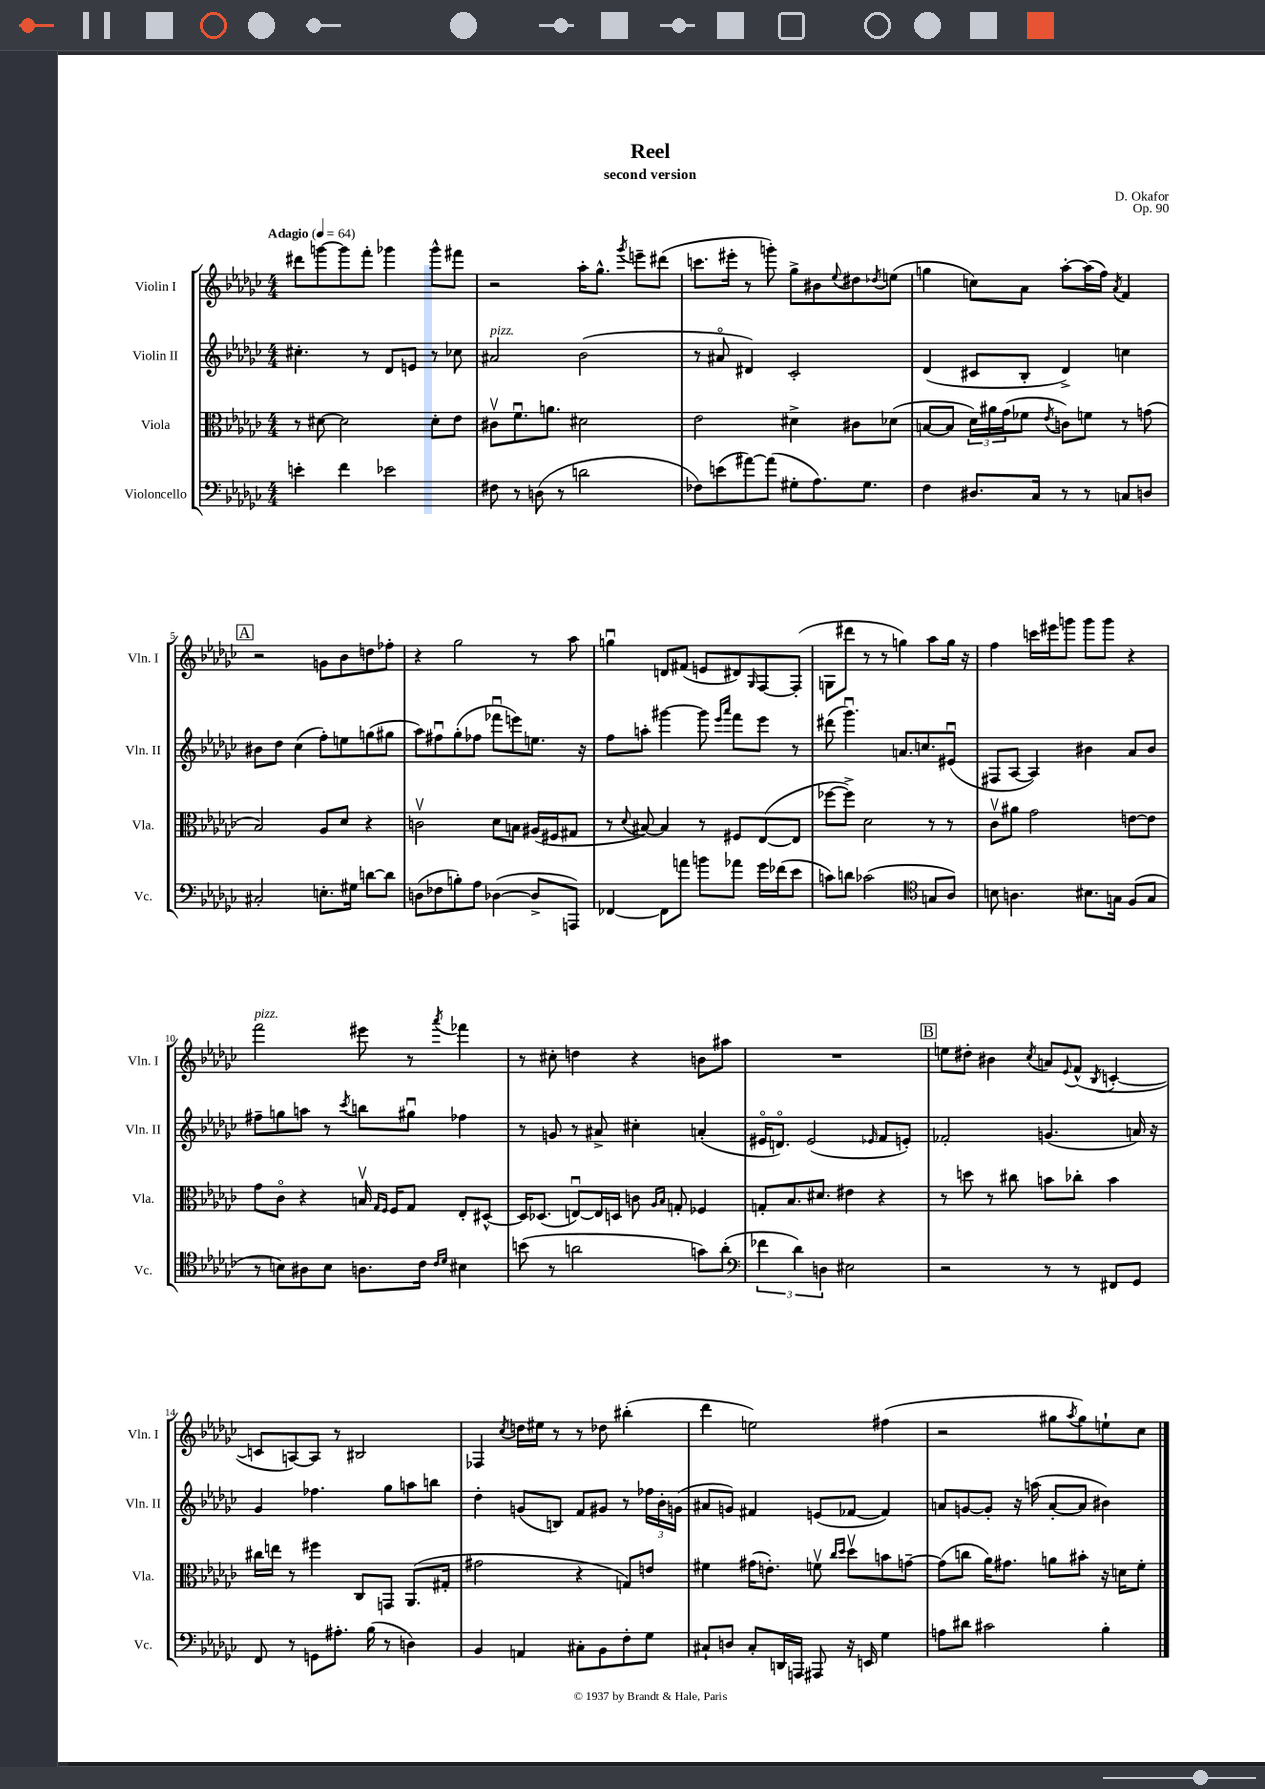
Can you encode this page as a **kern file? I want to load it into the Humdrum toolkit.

**kern	**kern	**kern	**kern
*part4	*part3	*part2	*part1
*staff4	*staff3	*staff2	*staff1
*I"Violoncello	*I"Viola	*I"Violin II	*I"Violin I
*I'Vc.	*I'Vla.	*I'Vln. II	*I'Vln. I
*clefF4	*clefC3	*clefG2	*clefG2
*k[b-e-a-d-g-c-]	*k[b-e-a-d-g-c-]	*k[b-e-a-d-g-c-]	*k[b-e-a-d-g-c-]
*M4/4	*M4/4	*M4/4	*M4/4
*MM64	*MM64	*MM64	*MM64
=1	=1	=1	=1
!	!	!	!LO:TX:a:B:t=Adagio
4en'\	8r	4.cc#X'\	8ddd#X\L
.	[8d#X\	.	[8gggn\
4f\	2d#\]	.	8ggg\]
.	.	8r	8fff'\J
2e-X\	.	8d-/L	4ggg-X\
.	.	8en/J	.
.	8d#'\L	8r	8ggg-^^\L
.	8e-\J	8cc-X\	8fff#X\J
=2	=2	=2	=2
!	!	!LO:TX:a:i:t=pizz.	!
8F#X\	8c#Xv\L	2a#X/	2r
8r	8.fu\	.	.
(8Dn\	.	.	.
.	8.an\J	.	.
8r	.	.	.
2dn\	2d#X\	(2b-\	16aa-'\KL
.	.	.	8.gg-^^\J
.	.	.	8qggg-/
.	.	.	8eeen~\L
.	.	.	(8ddd#X\J
=3	=3	=3	=3
8F-X\L)	2e-\	8r	8.cccn\L
(8en\	.	8a#X/	.
.	.	.	16eee#X'\Jk
[8a#X\)	.	4d#X/)	8r
(8a#\J]	.	.	8gggn'\)
8G#X'\L	4d#X^\	2c-'/	8gg-^\L
8.A-\)	.	.	8b#X\
.	.	.	8qqee-/
.	8c#X\L	.	8dd#X\
8.G#\J	.	.	.
.	.	.	8qdd-X/
.	(8d-X\J	.	(8een\J
=4	=4	=4	=4
4F\	[8Bn/L	(4d-/	4ggn\
.	8B/J]	.	.
8.D#X/L	24d-\LL)	8c#X/L	8ccn\L)
.	24a#X\	.	.
.	(24g-\J	.	.
.	8f-X\J	8B-'/J	8a-\J
16C-/Jk	.	.	.
.	8qe-/	.	.
8r	8cn\L)	4d-^/)	[8aa-'\L
8r	8fn\J	.	(16aa-\L]
.	.	.	16ff\JJ)
.	.	.	8qa-/
8Cn/L	8r	4ccn\	4f/
8Dn/J	(8gn\	.	.
!!LO:LB:g=z
!!LO:REH:place=s1:t=A
=5	=5	=5	=5
2C#X'/	2B-/)	8b#X\L	2r
.	.	8dd-\J	.
.	.	(4cc-\	.
8.En'\L	8A-/L	8ff'\L)	8gn\L
.	8d-/J	8een\	8b-\
16G#X\Jk	.	.	.
[8dn\L	4r	(8ggn\	8ddn\
8d\J]	.	8gg#X\J	8ff-X'\J
=6	=6	=6	=6
(8Dn\L	2cnv\	8aa-\L)	4r
8F-X\	.	8ff#Xu\	.
8Bn'\)	.	(8gg-'\	2gg-\
8A-\J	.	8ff-X\J	.
([4D-X\	8d-\L	8fff-Xu\L	.
.	8Bn\J	8eeen\)	.
8D-^/L]	(16A#X/LL	8.een\J	8r
.	16F#X/J	.	.
8AAAn/J)	8G#X/J	.	8aa-\
.	.	16r	.
=7	=7	=7	=7
[4FF-X/	8r	8ff\L	4ggnu\
.	8qqd-/	.	.
.	[8B#X/)	8aan'\J	.
8FF-\L]	4B#/]	[4ggg#X\	8dn/L
8an\J	.	.	(8f#X/J
8bn\L	8r	8ggg#\]	8en/L
.	.	16qqeee-/LL	.
.	.	16qqaaa-/JJ	.
8a-X\J	8F#X/L	8fff\L	8d#X/)
.	.	.	16qqG-/
16g-\LL	([8E-/	8eee-\J	[8F/
(16f-X\J	.	.	.
8e-\J	8E-/J]	8r	(8F'/J]
=8	=8	=8	=8
8cn\L)	[8ff-X\L	(8ddd#X\	8Gn\L
8dn\J	8ff-^\J])	4.ggg-u\)	8ddd#X\J
(2c-X\	2d-\	.	8r
.	.	.	8r
.	.	8.an/L	4ggn\)
.	.	8.ccn/	.
*clefC4	*	*	*
8Gn/L	8r	.	8aa-\L
8A-/J)	8r	(8e#Xu/J	16gg\Jk
.	.	.	16r
=9	=9	=9	=9
8Bn\	8c-v\L	8F#X/L	4ff\
4.An\	8a#X\J	[8A-/J	.
.	2g-\	4A-/])	16cccn\LL
.	.	.	16eee#X\J
.	.	.	8gggn\J
8.B#X\L	.	4b#X\	8ggg\L
.	.	.	8ggg\J
16Gn\Jk	.	.	.
(8F/L	[8en\L	8a-/L	4r
8G/J	8e\J]	8b#/J	.
!!LO:LB:g=z
=10	=10	=10	=10
!	!	!	!LO:TX:a:i:t=pizz.
8r	8g-\L	8ff#X~\L	2fff\
8Bn\L)	8c-\J	8ggn\	.
8A#X\	4r	8aan\J	.
8B\J	.	8r	.
.	.	8qccc-/	.
8.An\L	16Bnv/	8bbn\L	8eee#X\
.	16qqG-/LL	.	.
.	16qqF/JJ	.	.
.	16F/KL	.	.
.	8G-/J	8gg#Xu\J	8r
16c-\Jk	.	.	.
16qqc-/LL	.	.	.
16qqd-/JJ	.	.	8qaaa-/
4B#X\	8E-'/L	4ff-X\	4fff-X\
.	[8D#X^^/J	.	.
=11	=11	=11	=11
(8bn\	16D#/KL]	8r	8r
.	(8.D-X/J	.	.
8r	.	8gn/	8cc#X'\
2an\	[8Enu/L)	8r	4ddn\
.	16E/L]	8a#X^/	.
.	16Dn/JJ	.	.
.	8cn\	4cc#X'\	4r
.	16qqA-/LL	.	.
.	16qqB-/JJ	.	.
.	8Gn'/	.	.
8gn\L)	4F-X/	(4an'/	8bn\L
(8a'\J	.	.	8aa#X\J
=12	=12	=12	=12
*clefF4	*	*	*
6f-X\	8Gn'/L	16e#X/KL	1r
.	.	8.dn/J)	.
.	8.B-/	.	.
6d-\)	.	.	.
.	.	(2e#/	.
.	8.d#X/J	.	.
6Dn\	.	.	.
2E#X\	4e#X\	.	.
.	.	16qqe-X/	.
.	4r	8f/L	.
.	.	8en'/J)	.
!!LO:REH:place=s1:t=B
=13	=13	=13	=13
2r	8r	2f-X'/	8een\L
.	8ddn\	.	8dd#X'\J
.	8r	.	4b#X\
.	8cc#X\	.	.
.	.	.	8qcc-/
8r	8bn\L	(4.gn/	8an/L
.	.	.	8qqe-/
8r	8cc-X'\J	.	(8f^^/J
.	.	.	8qB-/
8FF#X/L	4b\	.	[4cn'/
8GG-/J	.	16an/)	.
.	.	16r	.
!!LO:LB:g=z
=14	=14	=14	=14
8FF/	16cc#X\LL	4g-/	8cn/L]
.	16een\JJ	.	.
8r	8r	.	[8An/)
8GGn\L	4ff#X\	4.ff-X\	8A/J]
8.A#X'\J	.	.	8r
.	8C-/L	.	2B#X/
(16B-\	.	.	.
8r	8GGn/J	8gg-\L	.
4Dn\)	(8.AA-/L	8aan\	.
.	.	8bbn\J	.
.	16G#X'/Jk	.	.
=15	=15	=15	=15
4BB-/	2g#X\	4dd-'\	4F-X/
.	.	.	8qcc-/
4AAn/	.	(8gn/L	16ddn\LL
.	.	.	16ee#X\JJ
.	.	8Bn/J)	8r
8C#X'\L	4r	8f/L	8r
8BB-\	.	8g#X/J	8dd-X\
8F'\	8Gn/L)	8r	(4bb#X'\
8G-\J	8en/J	24ff-X\LL	.
.	.	24b-'\	.
.	.	(24gn\JJ	.
=16	=16	=16	=16
8C#X`/L	4f#X\	8a#X/L	4ddd-\
8Dn/J	.	8gn/J)	.
8C#'/L	(16g#X\KL	4f#X/	2een\)
.	8.en'\J)	.	.
16DDn/L	.	.	.
16AAAn/JJ	.	.	.
8AAA#X/	8fnv\	(8en/L	.
.	16qqcc-/LL	.	.
.	16qqdd-/JJ	.	.
16r	8dd-v\L	[8f-X/J	.
16EEn/	.	.	.
4G-\	8bn\	4f-/])	(4ff#X\
.	[8gn~\J	.	.
=17	=17	=17	=17
8An\L	(8g\L]	8an/L	2r
8d#X\J	8ccn\J	[8gn/	.
2c#X\	16a-\KL)	8g'/J]	.
.	8.g#X\J	.	.
.	.	16r	.
.	.	(16aan\	.
.	8an\L	[8a'/L	8gg#X\L
.	.	.	8qaa-/
.	8b#X'\J	8a/J]	8gg#\)
4B-'\	16r	4b#X\)	8een`\
.	16dn\KL	.	.
.	8f'\J	.	8cc-\J
==	==	==	==
*-	*-	*-	*-
